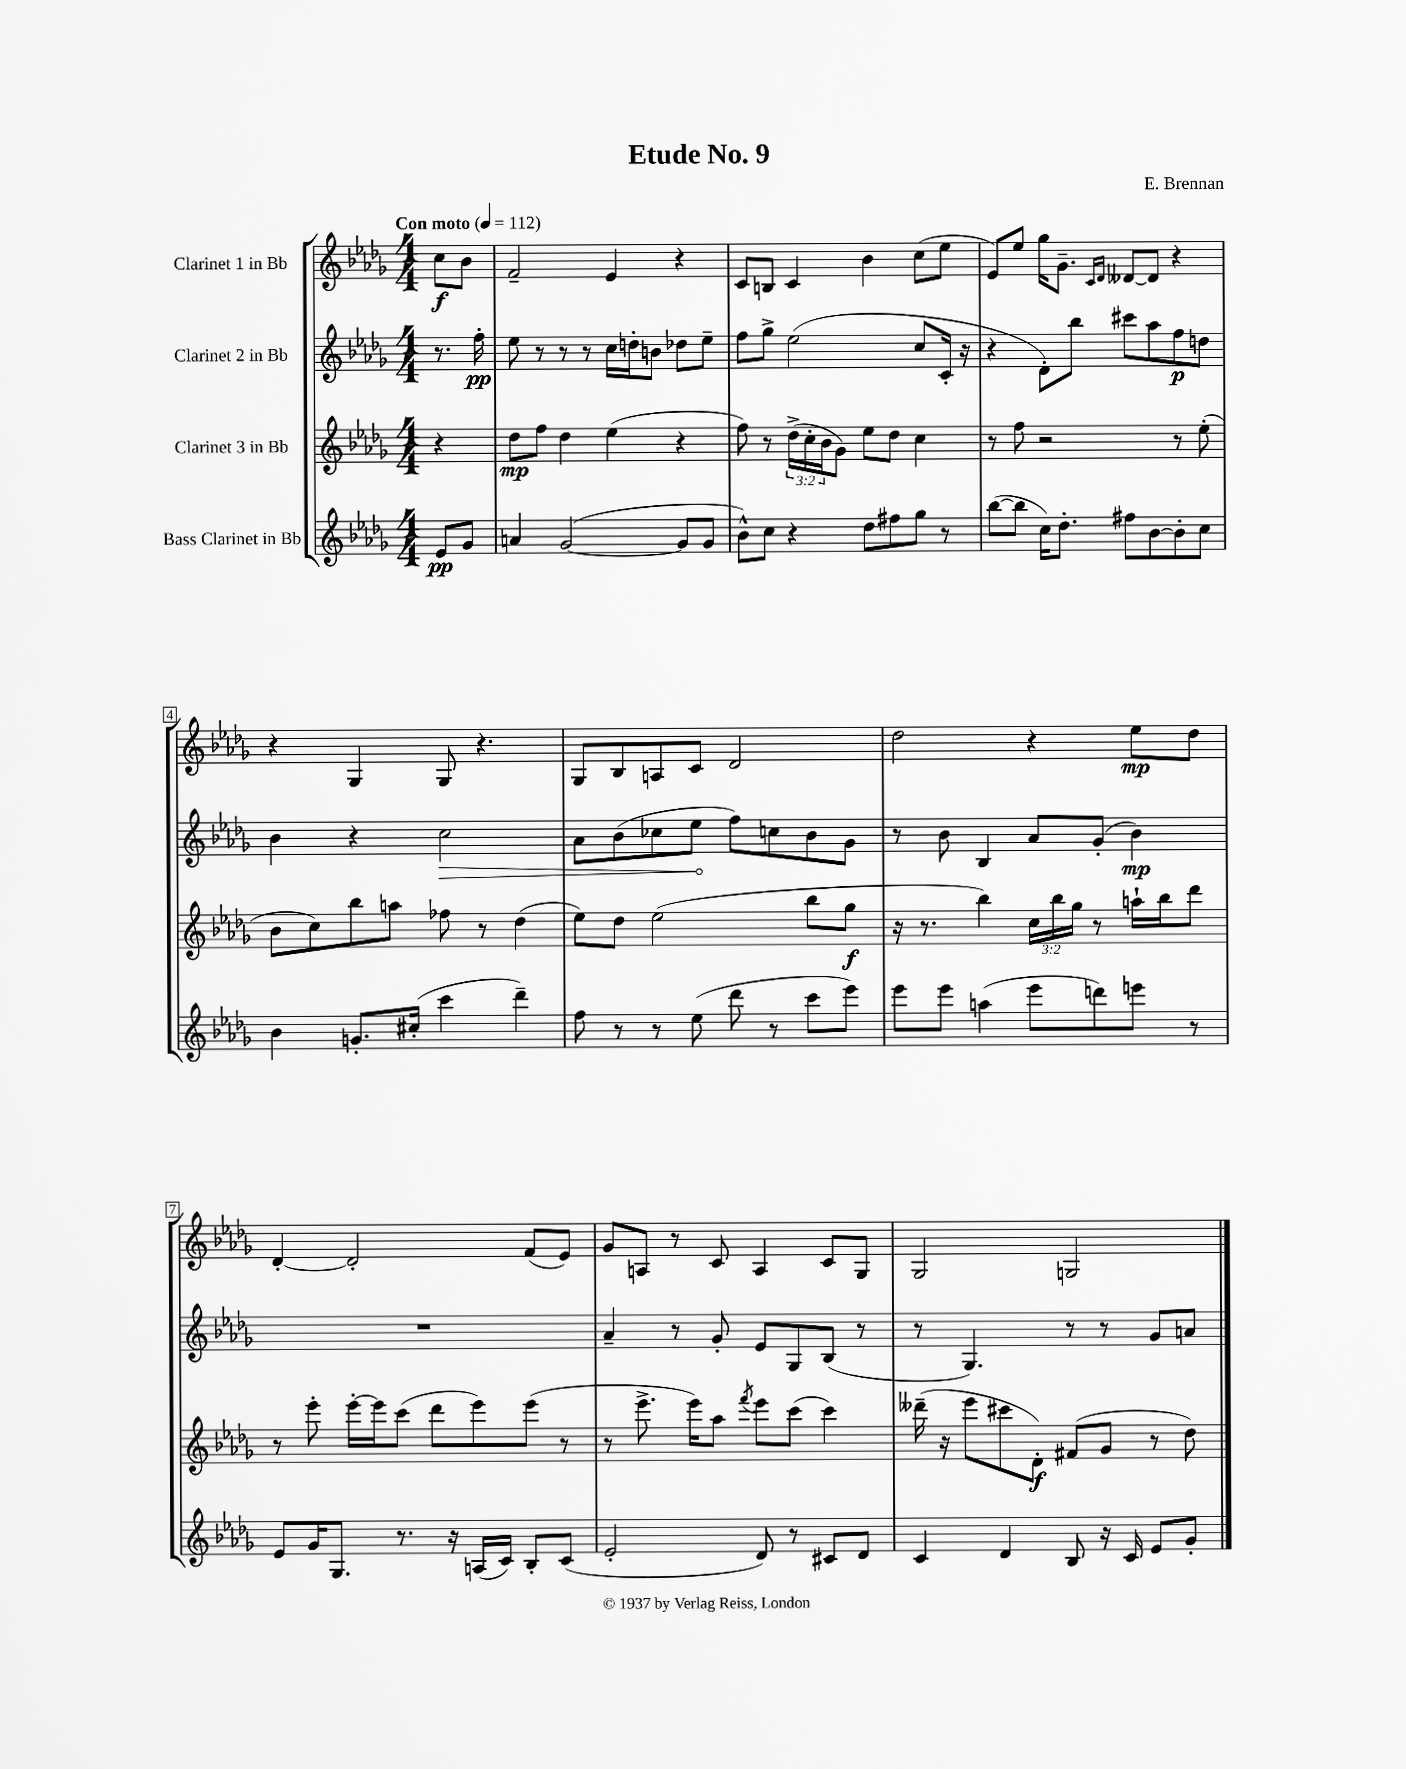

**kern	**dynam	**kern	**dynam	**kern	**dynam	**kern	**dynam
*part4	*part4	*part3	*part3	*part2	*part2	*part1	*part1
*staff4	*staff4	*staff3	*staff3	*staff2	*staff2	*staff1	*staff1
*I"Bass Clarinet in Bb	*	*I"Clarinet 3 in Bb	*	*I"Clarinet 2 in Bb	*	*I"Clarinet 1 in Bb	*
*clefG2	*	*clefG2	*	*clefG2	*	*clefG2	*
*k[b-e-a-d-g-]	*	*k[b-e-a-d-g-]	*	*k[b-e-a-d-g-]	*	*k[b-e-a-d-g-]	*
*M4/4	*	*M4/4	*	*M4/4	*	*M4/4	*
*MM112	*	*MM112	*	*MM112	*	*MM112	*
=	=	=	=	=	=	=	=
!	!	!	!	!	!	!LO:TX:a:B:t=Con moto	!
8e-/L	pp	4r	.	8.r	.	8cc\L	f
8g-/J	.	.	.	.	.	8b-\J	.
.	.	.	.	16ff'\	pp	.	.
=1	=1	=1	=1	=1	=1	=1	=1
4an/	.	8dd-\L	mp	8ee-\	.	2f~/	.
.	.	8ff\J	.	8r	.	.	.
([2g-/	.	4dd-\	.	8r	.	.	.
.	.	.	.	8r	.	.	.
.	.	(4ee-\	.	16cc\LL	.	4e-/	.
.	.	.	.	16ddn'\J	.	.	.
.	.	.	.	8bn\J	.	.	.
8g-/L]	.	4r	.	8dd-X\L	.	4r	.
8g-/J	.	.	.	8ee-~\J	.	.	.
=2	=2	=2	=2	=2	=2	=2	=2
8b-^^\L)	.	8ff\)	.	8ff\L	.	8c/L	.
8cc\J	.	8r	.	8gg-^\J	.	8Bn/J	.
4r	.	(24dd-^\LL	.	(2ee-\	.	4c/	.
.	.	24cc'\	.	.	.	.	.
.	.	24b-\J	.	.	.	.	.
.	.	8g-\J)	.	.	.	.	.
8dd-\L	.	8ee-\L	.	.	.	4b-\	.
8ff#X\	.	8dd-\J	.	.	.	.	.
8gg-\J	.	4cc\	.	8cc/L	.	(8cc\L	.
8r	.	.	.	16c'/Jk	.	8ee-\J	.
.	.	.	.	16r	.	.	.
=3	=3	=3	=3	=3	=3	=3	=3
([8bb-\L	.	8r	.	4r	.	8e-/L)	.
8bb-\J]	.	8ff\	.	.	.	8ee-/J	.
16cc\KL)	.	2r	.	8d-'\L)	.	16gg-\KL	.
8.dd-'\J	.	.	.	.	.	8.g-~\J	.
.	.	.	.	8bb-\J	.	.	.
.	.	.	.	.	.	16qqc/LL	.
.	.	.	.	.	.	16qqd-/JJ	.
8ff#X\L	.	.	.	8ccc#X\L	.	[8d--X/L	.
[8b-\	.	.	.	8aa-\	.	8d--/J]	.
8b-'\]	.	8r	.	8ff\	p	4r	.
8cc\J	.	(8ee-'\	.	8ddn\J	.	.	.
!!LO:LB:g=z
=4	=4	=4	=4	=4	=4	=4	=4
4b-\	.	8b-\L	.	4b-\	.	4r	.
.	.	8cc\)	.	.	.	.	.
8.gn'/L	.	8bb-\	.	4r	.	4G-/	.
.	.	8aan\J	.	.	.	.	.
(16cc#X'/Jk	.	.	.	.	.	.	.
!	!	!	!	!	!LO:HP:b	!	!
4ccc\	.	8ff-X\	.	2cc\	>	8G-/	.
.	.	8r	.	.	.	4.r	.
4ddd-~\)	.	(4dd-\	.	.	.	.	.
=5	=5	=5	=5	=5	=5	=5	=5
8ff\	.	8ee-\L)	.	8a-\L	.	8G-/L	.
8r	.	8dd-\J	.	(8b-\	.	8B-/	.
8r	.	(2ee-\	.	8cc-X\	.	8An/	.
(8ee-\	.	.	.	8ee-\J	.	8c/J	.
8ddd-\	.	.	.	8ff\L)	]	2d-/	.
8r	.	.	.	8ccn\	.	.	.
8ccc\L	.	8bb-\L	.	8b-\	.	.	.
8eee-\J)	.	8gg-\J	f	8g-\J	.	.	.
=6	=6	=6	=6	=6	=6	=6	=6
8eee-\L	.	16r	.	8r	.	2dd-\	.
.	.	8.r	.	.	.	.	.
8eee-\J	.	.	.	8b-\	.	.	.
(4aan\	.	4bb-\)	.	4B-/	.	.	.
8eee-\L	.	24cc\LL	.	8a-/L	.	4r	.
.	.	24bb-\	.	.	.	.	.
.	.	24gg-\JJ	.	.	.	.	.
8dddn\)	.	8r	.	(8g-'/J	.	.	.
8eeen\J	.	16aan`\LL	.	4b-\)	mp	8ee-\L	mp
.	.	16bb-\J	.	.	.	.	.
8r	.	8ddd-\J	.	.	.	8dd-\J	.
!!LO:LB:g=z
=7	=7	=7	=7	=7	=7	=7	=7
8e-/L	.	8r	.	1r	.	[4d-'/	.
16g-/K	.	8eee-'\	.	.	.	.	.
8.G-/J	.	.	.	.	.	.	.
.	.	[16eee-'\LL	.	.	.	2d-'/]	.
.	.	16eee-\J]	.	.	.	.	.
8.r	.	(8ccc\J	.	.	.	.	.
.	.	8ddd-\L	.	.	.	.	.
16r	.	.	.	.	.	.	.
(16An/LL	.	8eee-\)	.	.	.	.	.
16c/JJ)	.	.	.	.	.	.	.
8B-'/L	.	(8eee-\J	.	.	.	(8f/L	.
(8c/J	.	8r	.	.	.	8e-/J)	.
=8	=8	=8	=8	=8	=8	=8	=8
2e-'/	.	8r	.	4a-~/	.	8g-/L	.
.	.	8.eee-^\	.	.	.	8An/J	.
.	.	.	.	8r	.	8r	.
.	.	16eee-\KL)	.	.	.	.	.
.	.	8aa-\J	.	8g-'/	.	8c/	.
.	.	8qfff/	.	.	.	.	.
8d-/)	.	8eee-\L	.	8e-/L	.	4A/	.
8r	.	(8ccc\J	.	8G-/	.	.	.
8c#X/L	.	4ccc\)	.	(8B-/J	.	8c/L	.
8d-/J	.	.	.	8r	.	8G-/J	.
=9	=9	=9	=9	=9	=9	=9	=9
4c/	.	(16ddd--X~\	.	8r	.	2G-/	.
.	.	16r	.	.	.	.	.
.	.	8eee-\L	.	4.G-/)	.	.	.
4d-/	.	8ccc#X\	.	.	.	.	.
.	.	8d-'\J)	f	.	.	.	.
8B-/	.	(8f#X/L	.	8r	.	2Gn/	.
16r	.	8g-/J	.	8r	.	.	.
16c/	.	.	.	.	.	.	.
8e-/L	.	8r	.	8g-/L	.	.	.
8g-'/J	.	8dd-\)	.	8an/J	.	.	.
==	==	==	==	==	==	==	==
*-	*-	*-	*-	*-	*-	*-	*-
